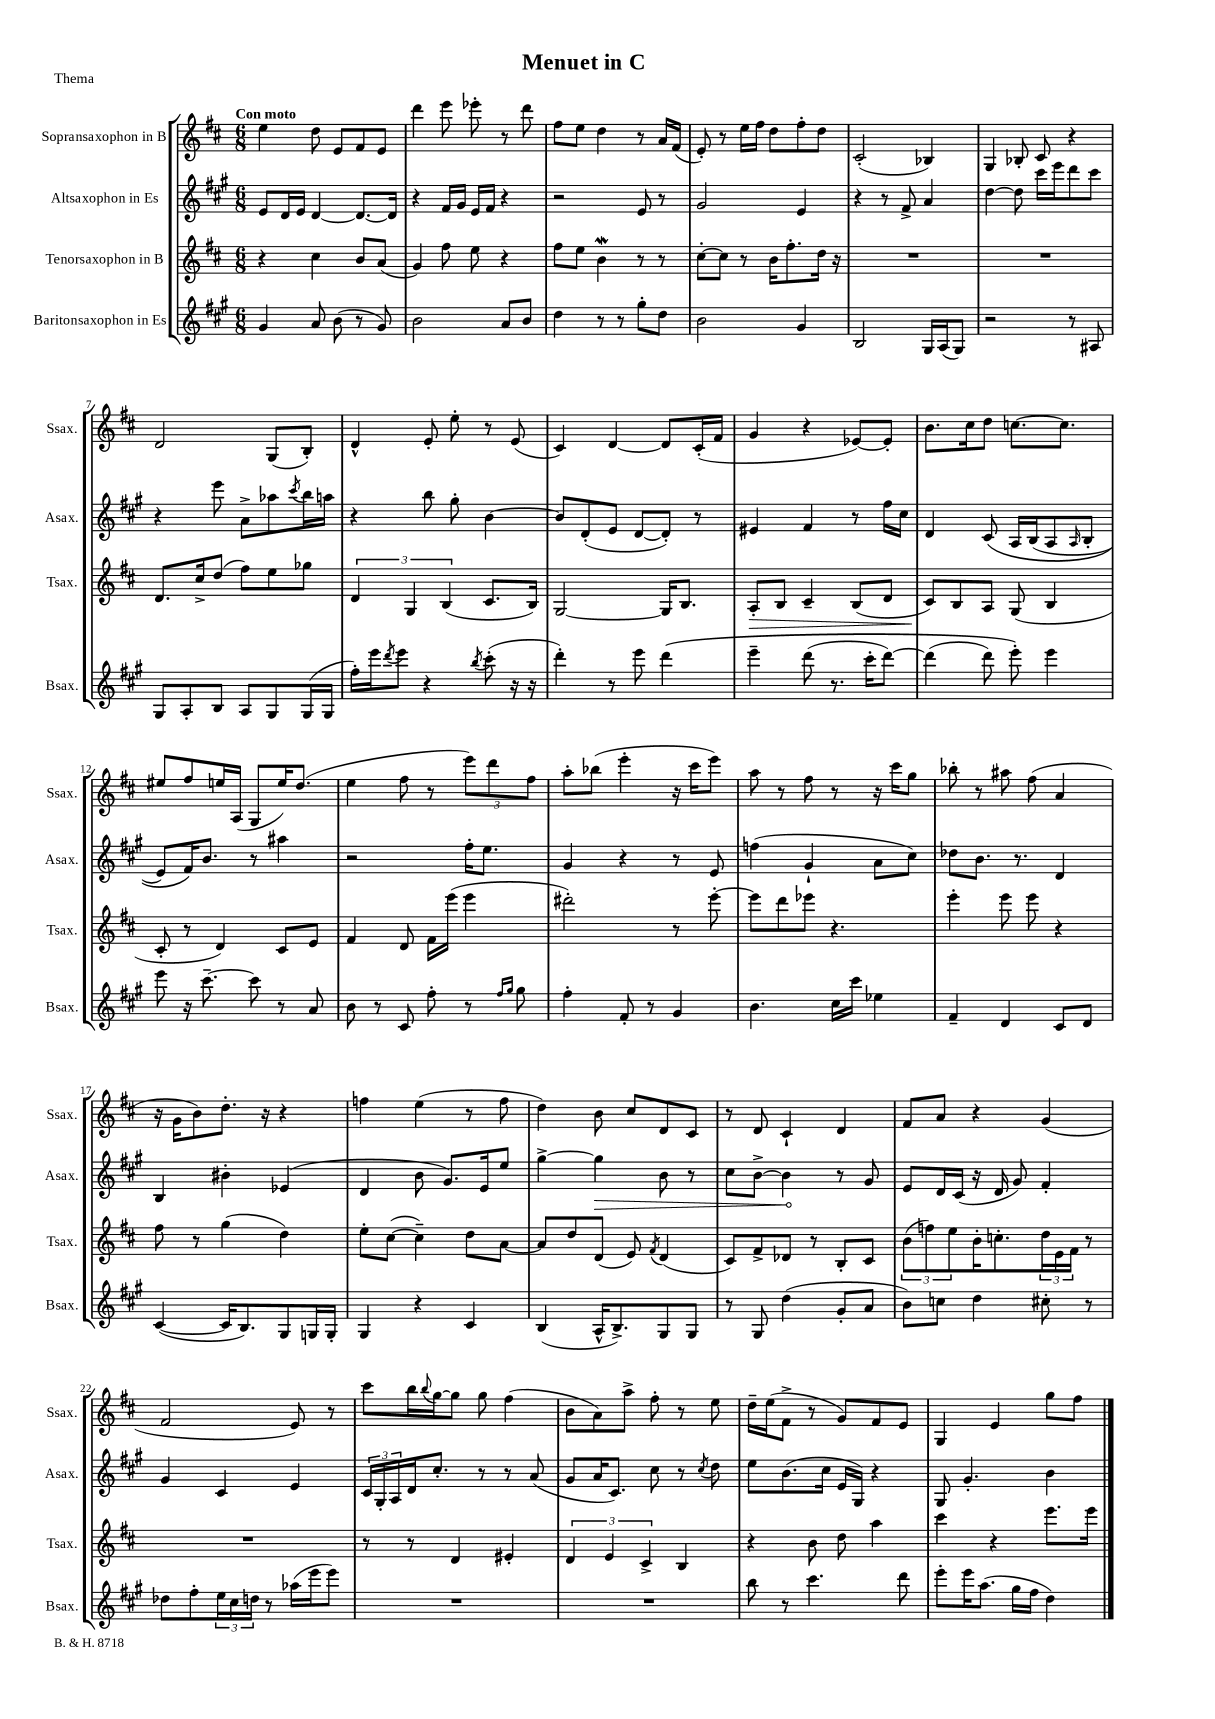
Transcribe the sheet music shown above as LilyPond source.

\header { title = "Menuet in C" piece = "Thema" }
<<
\new StaffGroup <<
\new Staff = "s0" \with { instrumentName = "Sopransaxophon in B" shortInstrumentName = "Ssax." } {
    \clef treble \key d \major \numericTimeSignature \time 6/8 \tempo "Con moto"
    e''4 d''8 e'8 fis'8 e'8 |
    d'''4 e'''8 ees'''8-. r8 d'''8 |
    fis''8 e''8 d''4 r8 a'16 fis'16( |
    e'8-.) r8 e''16 fis''16 d''8 fis''8-. d''8 |
    cis'2-.( bes4) |
    g4 bes8-. cis'8 r4 |
    d'2 g8( b8-.) |
    d'4-^ e'8-. e''8-. r8 e'8( |
    cis'4) d'4~ d'8 cis'16-.( fis'16 |
    g'4 r4 ees'8~) ees'8-. |
    b'8. cis''16 d''8 c''8.~ c''8. |
    eis''8 fis''8 e''16 a16( g8 e''16) d''8.( |
    e''4 fis''8 r8 \tuplet 3/2 { e'''8) d'''8 fis''8 } |
    a''8-. bes''8( e'''4-. r16 cis'''16 e'''8) |
    a''8 r8 fis''8 r8 r16 cis'''16 g''8 |
    bes''8-. r8 ais''8 fis''8( a'4 |
    r16 g'16 b'8) d''8.-. r16 r4 |
    f''4 e''4( r8 f''8 |
    d''4) b'8 cis''8 d'8 cis'8 |
    r8 d'8 cis'4-! d'4 |
    fis'8 a'8 r4 g'4( |
    fis'2 e'8) r8 |
    cis'''8 b''16 \appoggiatura { b''8 } g''16~ g''8 g''8 fis''4( |
    b'8 a'8) a''8-> fis''8-. r8 e''8 |
    d''16-- e''16( fis'8-> r8 g'8) fis'8 e'8 |
    g4 e'4 g''8 fis''8 \bar "|." |
}
\new Staff = "s1" \with { instrumentName = "Altsaxophon in Es" shortInstrumentName = "Asax." } {
    \clef treble \key a \major \numericTimeSignature \time 6/8
    e'8 d'16 e'16 d'4~ d'8.~ d'16 |
    r4 fis'16 gis'16 e'16 fis'16 r4 |
    r2 e'8 r8 |
    gis'2 e'4 |
    r4 r8 fis'8-> a'4 |
    d''4~ d''8 cis'''16 e'''16 d'''8 cis'''8 |
    r4 e'''8 a'8-> aes''8 \acciaccatura { cis'''8 } b''16 a''16 |
    r4 b''8 gis''8-. b'4~ |
    b'8 d'8-.( e'8 d'8~ d'8-.) r8 |
    eis'4 fis'4 r8 fis''16 cis''16 |
    d'4 cis'8\( a16 b16( a8 \grace { a16 } b8-. |
    e'8) fis'16\) b'8. r8 ais''4 |
    r2 fis''16-. e''8. |
    gis'4 r4 r8 e'8 |
    f''4( gis'4-! a'8 cis''8) |
    des''8 b'8. r8. d'4 |
    b4 bis'4-. ees'4( |
    d'4 b'8 gis'8.) e'16 e''8 |
    gis''4~-> \once \override Hairpin.circled-tip = ##t gis''4\> b'8 r8 |
    cis''8 b'8~-> b'4\! r8 gis'8 |
    e'8 d'16 cis'16( r16 d'16 gis'8) fis'4-. |
    gis'4 cis'4 e'4 |
    \tuplet 3/2 { cis'16 gis16-. a16 } d'16 cis''8.-. r8 r8 a'8( |
    gis'8 a'16 cis'8.) cis''8 r8 \acciaccatura { cis''8 } d''8 |
    e''8 b'8.( cis''16 e'16 gis16) r4 |
    gis8 gis'4.-. b'4 \bar "|." |
}
\new Staff = "s2" \with { instrumentName = "Tenorsaxophon in B" shortInstrumentName = "Tsax." } {
    \clef treble \key d \major \numericTimeSignature \time 6/8
    r4 cis''4 b'8 a'8( |
    g'4) fis''8 e''8 r4 |
    fis''8 e''8 b'4\mordent r8 r8 |
    cis''8~-. cis''8 r8 b'16 fis''8.-. d''16 r16 |
    R2. |
    R2. |
    d'8. cis''16-> d''8( fis''8) e''8 ges''8 |
    \tuplet 3/2 { d'4 g4 b4( } cis'8. b16) |
    g2~ g16 b8. |
    a8-.\> b8 cis'4-- b8( d'8 |
    cis'8\!) b8 a8 g8( b4 |
    cis'8-. r8 d'4) cis'8 e'8 |
    fis'4 d'8 fis'16 e'''16( e'''4 |
    dis'''2-.) r8 e'''8~-. |
    e'''8 d'''8 ees'''8 r4. |
    e'''4-. e'''8 e'''8 r4 |
    fis''8 r8 g''4( d''4) |
    e''8-. cis''8~( cis''4--) d''8 a'8~ |
    a'8 d''8 d'8( e'8) \acciaccatura { fis'8 } d'4( |
    cis'8) fis'8-> des'8 r8 b8-. cis'8 |
    \tuplet 3/2 { b'8( f''8) e''8 } b'16-. c''8.-. \tuplet 3/2 { d''16 e'16 fis'16 } r8 |
    R2. |
    r8 r8 d'4 eis'4-. |
    \tuplet 3/2 { d'4 e'4 cis'4-> } b4 |
    r4 b'8 d''8 a''4 |
    cis'''4 r4 e'''8. e'''16 \bar "|." |
}
\new Staff = "s3" \with { instrumentName = "Baritonsaxophon in Es" shortInstrumentName = "Bsax." } {
    \clef treble \key a \major \numericTimeSignature \time 6/8
    gis'4 a'8 b'8( r8 gis'8) |
    b'2 a'8 b'8 |
    d''4 r8 r8 gis''8-. d''8 |
    b'2 gis'4 |
    b2 gis16 a16( gis8) |
    r2 r8 ais8 |
    gis8 a8-. b8 a8 gis8 gis16( gis16 |
    fis''16-.) e'''16 \acciaccatura { d'''8 } e'''8 r4 \acciaccatura { b''8 } cis'''8-.( r16 r16 |
    d'''4-.) r8 e'''8 d'''4\( |
    e'''4-- d'''8( r8. cis'''16-. d'''8~) |
    d'''4( d'''8) e'''8-.\) e'''4 |
    e'''8 r16 cis'''8.~-- cis'''8 r8 a'8 |
    b'8 r8 cis'8 fis''8-. r8 \grace { fis''16 gis''16 } gis''8 |
    fis''4-. fis'8-. r8 gis'4 |
    b'4. cis''16 cis'''16 ees''4 |
    fis'4-- d'4 cis'8 d'8 |
    cis'4~( cis'16 b8.) gis8 g16 g16-. |
    gis4 r4 cis'4 |
    b4( a16-^ b8.->) gis8 gis8 |
    r8 gis8 d''4( gis'8-. a'8 |
    b'8) c''8 d''4 cis''8-. r8 |
    des''8 fis''8-. \tuplet 3/2 { e''16 cis''16 d''16 } r8 aes''16( e'''16 e'''8) |
    R2. |
    R2. |
    b''8 r8 cis'''4. d'''8 |
    e'''8-. e'''16 a''8.( gis''16 fis''16 d''4) \bar "|." |
}
>>
>>
